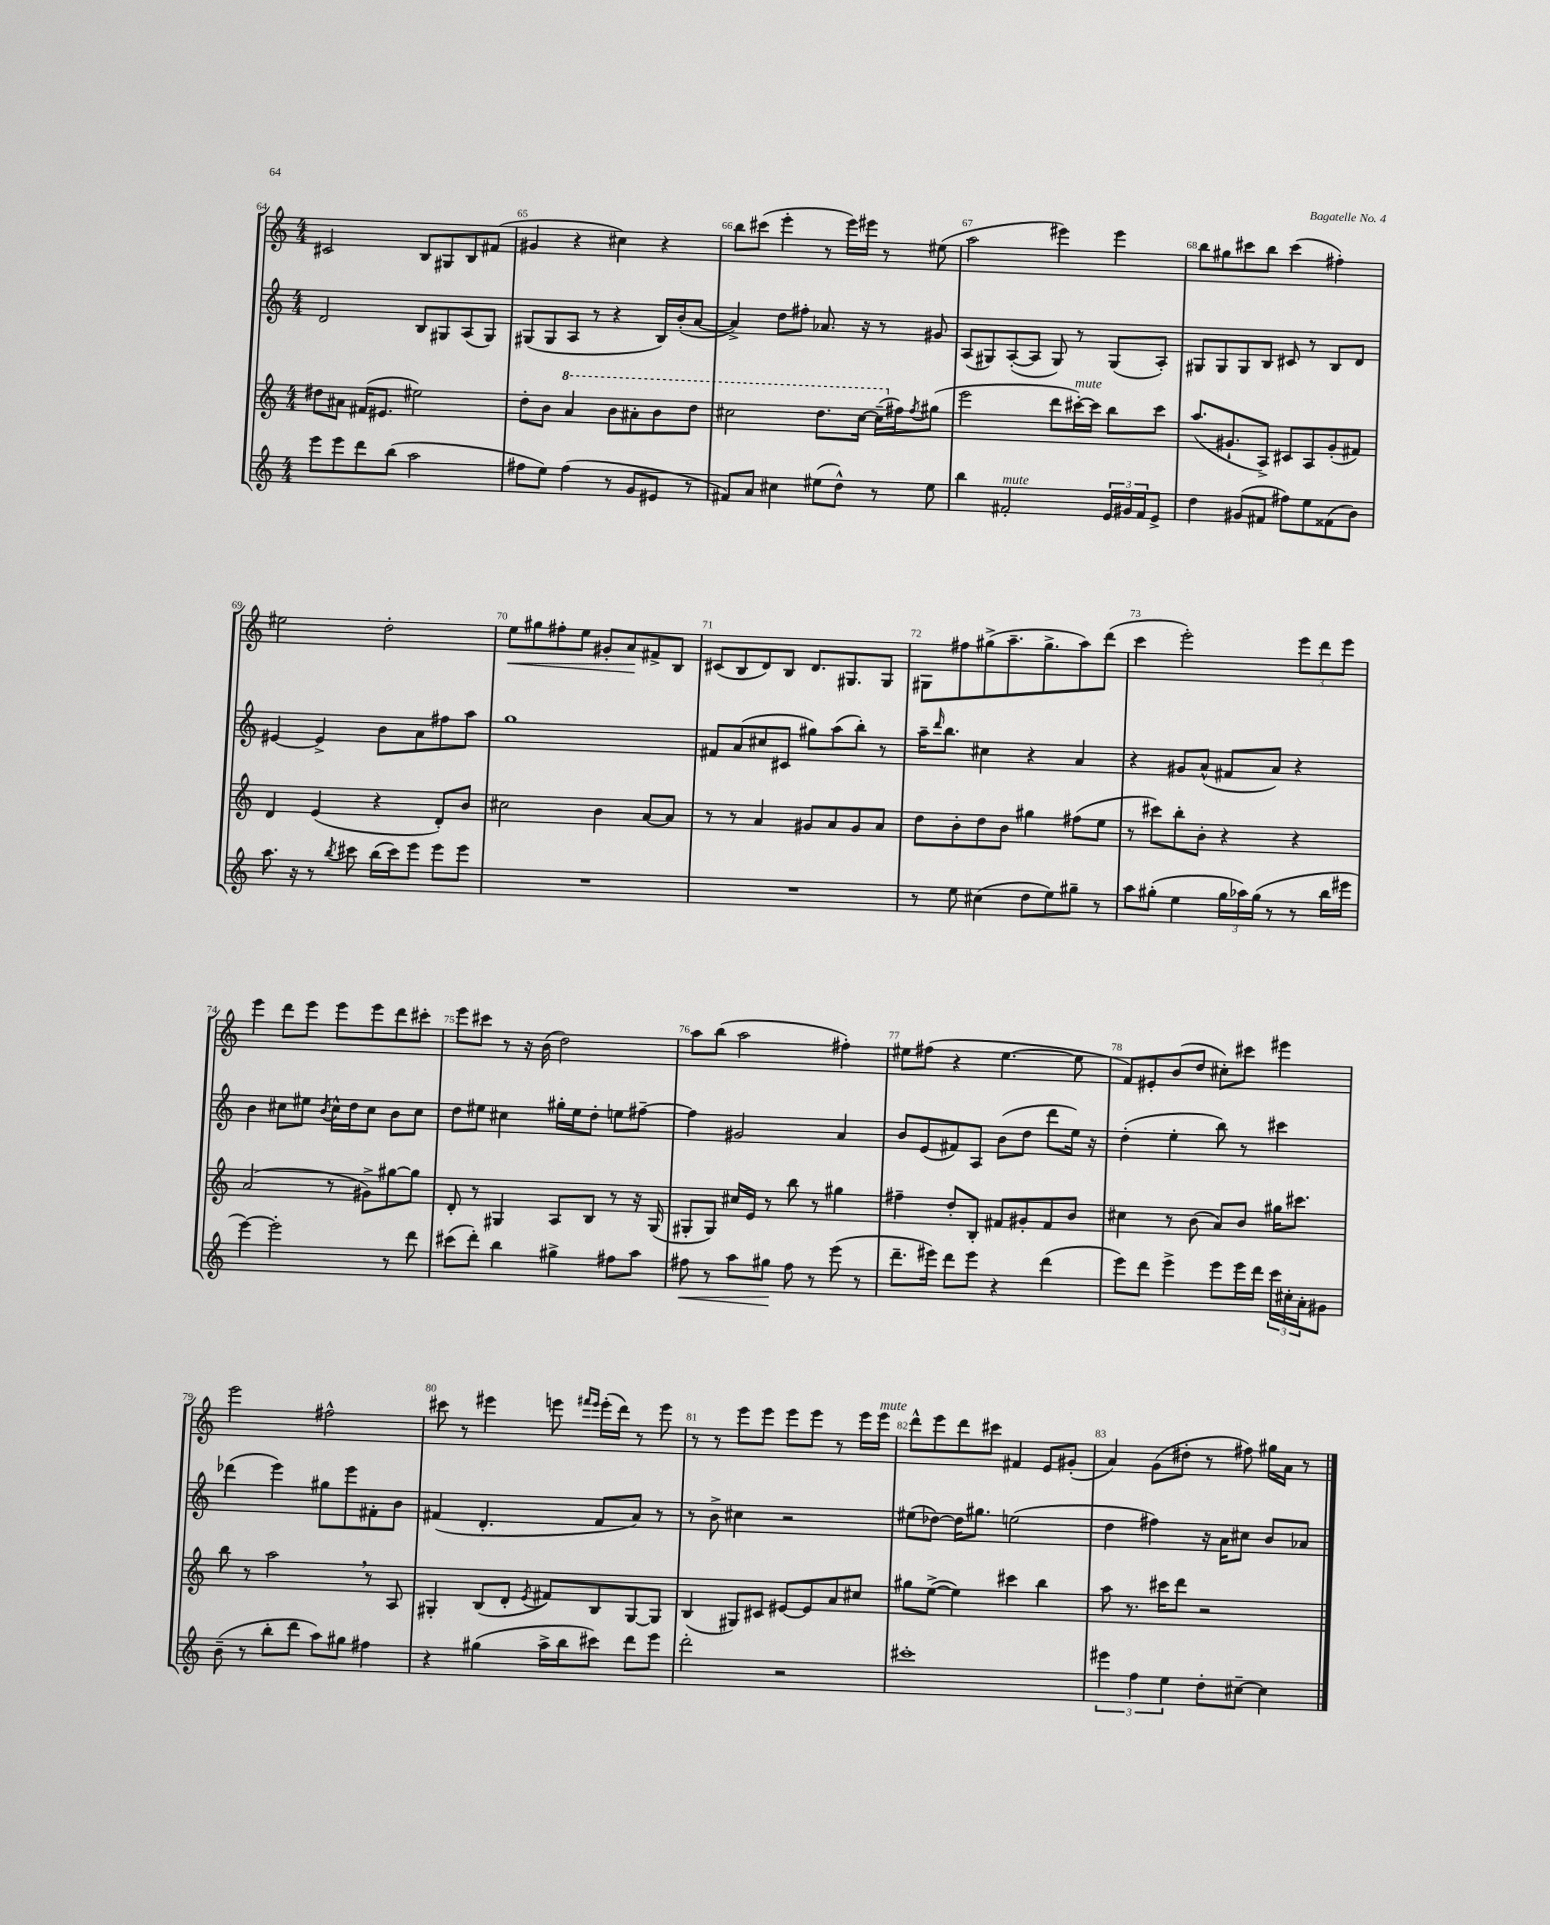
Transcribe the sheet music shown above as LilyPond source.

<<
\new StaffGroup <<
\new Staff = "s0" {
    \clef treble \key c \major \numericTimeSignature \time 4/4
    cis'2 b8 gis8 b8 fis'8( |
    gis'4 r4 cis''4) r4 |
    b''8 cis'''8( e'''4-. r8 e'''16) eis'''16 r8 eis''8( |
    a''2 eis'''4) eis'''4 |
    b''8 gis''8 cis'''8 b''8 cis'''4( fis''4-.) |
    eis''2 d''2-. |
    e''8\< gis''8 fis''8-. e''8 gis'8-. a'8\! fis'8-> b8 |
    cis'8( b8 d'8) b8 d'8. gis8. gis8 |
    gis8 fis''8 gis''8->( a''8.-- gis''8.-> a''8) d'''8( |
    c'''4 e'''2-.) \tuplet 3/2 { e'''8 d'''8 e'''8 } |
    e'''4 d'''8 e'''8 e'''8 e'''8 d'''8 cis'''8-. |
    e'''8 cis'''8 r8 r16 b'16( d''2) |
    a''8 b''8( a''2 fis''4-.) |
    eis''8 fis''8( r4 eis''4.~ eis''8 |
    f'8) eis'8-. b'8( d''8 cis''8-.) cis'''8 eis'''4 |
    e'''2 fis''2-^ |
    cis'''8 r8 eis'''4 e'''8 \grace { fis'''16 e'''16 } e'''16-.( d'''16) r8 e'''8 |
    r8 r8 e'''8 e'''8 e'''8 e'''8 r8 e'''16 e'''16^\markup { \italic "mute" } |
    d'''8-^ e'''8 d'''8 cis'''8 fis'4 e'8 gis'8-.( |
    a'4) g'8( dis''8-. r8 fis''8) gis''16 a'16 r8 \bar "|." |
}
\new Staff = "s1" {
    \clef treble \key c \major \numericTimeSignature \time 4/4
    d'2 b8 gis8 a8( gis8) |
    gis8( gis8 a8 r8 r4 b16) b'16-.( a'8~ |
    a'4->) d''8 fis''8-. aes'8. r16 r8 gis'8 |
    a8( gis8) a8~-.( a8 gis8) r8 gis8( a8-.) |
    gis8 gis8 gis8 b8 cis'8 r8 b8 d'8 |
    eis'4~ eis'4-> b'8 a'8 fis''8 a''8 |
    g''1 |
    fis'8 a'8( cis''8 cis'8 gis''8) a''8( b''8-.) r8 |
    a''16-- \grace { d'''16 } b''8. cis''4 r4 a'4 |
    r4 gis'8 a'8-^( fis'8 a'8) r4 |
    b'4 cis''8 eis''8 \acciaccatura { b'8 } cis''16-^ d''16 cis''8 b'8 cis''8 |
    d''8 eis''8 cis''4 gis''16-. eis''16 d''8-. e''8 fis''8~-- |
    fis''4 gis'2 a'4 |
    b'8 e'8( fis'8) a8 b'8( d''8 d'''8 e''16) r16 |
    d''4-.( e''4-. b''8) r8 cis'''4 |
    des'''4( e'''4) gis''8 e'''8 fis'8-. b'8 |
    fis'4( d'4.-. fis'8 a'8) r8 |
    r8 b'8-> cis''4 r2 |
    eis''8( des''8~) des''16 gis''8. e''2( |
    d''4 fis''4) r16 a'16 cis''8 b'8 aes'8 \bar "|." |
}
\new Staff = "s2" {
    \clef treble \key c \major \numericTimeSignature \time 4/4
    dis''8 ais'8 fis'16( eis'8. eis''2) |
    d''8-. b'8 \ottava #1 a''4 b''8 ais''8-. b''8 d'''8 |
    cis'''2 d'''8. cis'''16~ cis'''16--( \ottava #0 fis''16) \acciaccatura { fis''8 } gis''8( |
    e'''2 d'''8 cis'''16~-.^\markup { \italic "mute" }) cis'''16 b''8 cis'''8 |
    a''8.( gis'8.-! a8->) cis'8 a8 gis'8-.( fis'8) |
    d'4 e'4( r4 d'8-.) b'8 |
    cis''2 b'4 a'8~ a'8 |
    r8 r8 a'4 gis'8 a'8 gis'8 a'8 |
    d''8 b'8-. d''8 b'8 gis''4 fis''8( e''8 |
    r8 cis'''8) b''8-. b'8-. r4 r4 |
    a'2( r8 gis'8->) gis''8~ gis''8 |
    d'8-. r8 gis4 a8 b8 r8 r16 gis16( |
    gis8-. gis8) cis''16 e'16 r8 b''8 r8 gis''4 |
    fis''4-- d''8-. b8-. fis'8 gis'8-. fis'8 b'8 |
    cis''4 r8 b'8( a'8) b'8 gis''16 cis'''8. |
    b''8 r8 a''2 \breathe r8 a8 |
    gis4-. b8( d'8-. \acciaccatura { e'8 } fis'8) b8 gis8~ gis8 |
    b4( gis8) cis'8 eis'8~ eis'8 a'8 cis''8 |
    gis''8 e''8~->( e''4) cis'''4 b''4 |
    a''8 r8. cis'''16 d'''8 r2 \bar "|." |
}
\new Staff = "s3" {
    \clef treble \key c \major \numericTimeSignature \time 4/4
    e'''8 e'''8 d'''8 b''8( a''2 |
    fis''8 e''8) fis''4( r8 g'8 eis'8 r8 |
    fis'8) a'8 cis''4 eis''8( d''8-^) r8 eis''8 |
    b''4 fis'2-.^\markup { \italic "mute" } \tuplet 3/2 { e'16 gis'16 fis'16 } e'8-> |
    d''4 gis'8( fis'8 fis''8) e''8 fisis'8( b'8) |
    a''8. r16 r8 \acciaccatura { b''8 } cis'''8 b''16( cis'''16) e'''8 e'''8 e'''8 |
    R1 |
    R1 |
    r8 e''8 cis''4( d''8 e''8) gis''8-- r8 |
    a''8 gis''8-.( e''4 \tuplet 3/2 { gis''16 aes''16) gis''16( } r8 r8 b''16 eis'''16 |
    e'''4~) e'''2-. r8 d'''8 |
    cis'''8( d'''8-.) b''4 gis''4-> fis''8 a''8 |
    fis''8\< r8 a''8 gis''8\! fis''8 r8 e'''8( r8 |
    d'''8.-- eis'''16) d'''8 eis'''8 r4 d'''4( |
    e'''8) d'''8 e'''4-> e'''8 e'''16 d'''16 \tuplet 3/2 { c'''16 cis''16-. a'16-. } gis'8 |
    b'8--( r8 b''8-. d'''8 a''8) gis''8 fis''4 |
    r4 gis''4( a''16-> b''16 cis'''8) d'''8 e'''8 |
    d'''2-. r2 |
    cis'''1-. |
    \tuplet 3/2 { eis'''4 f''4 e''4 } d''8-. cis''8~-- cis''4 \bar "|." |
}
>>
>>
\layout { \context { \Score currentBarNumber = #64 \override BarNumber.break-visibility = ##(#f #t #t) barNumberVisibility = #all-bar-numbers-visible } }
